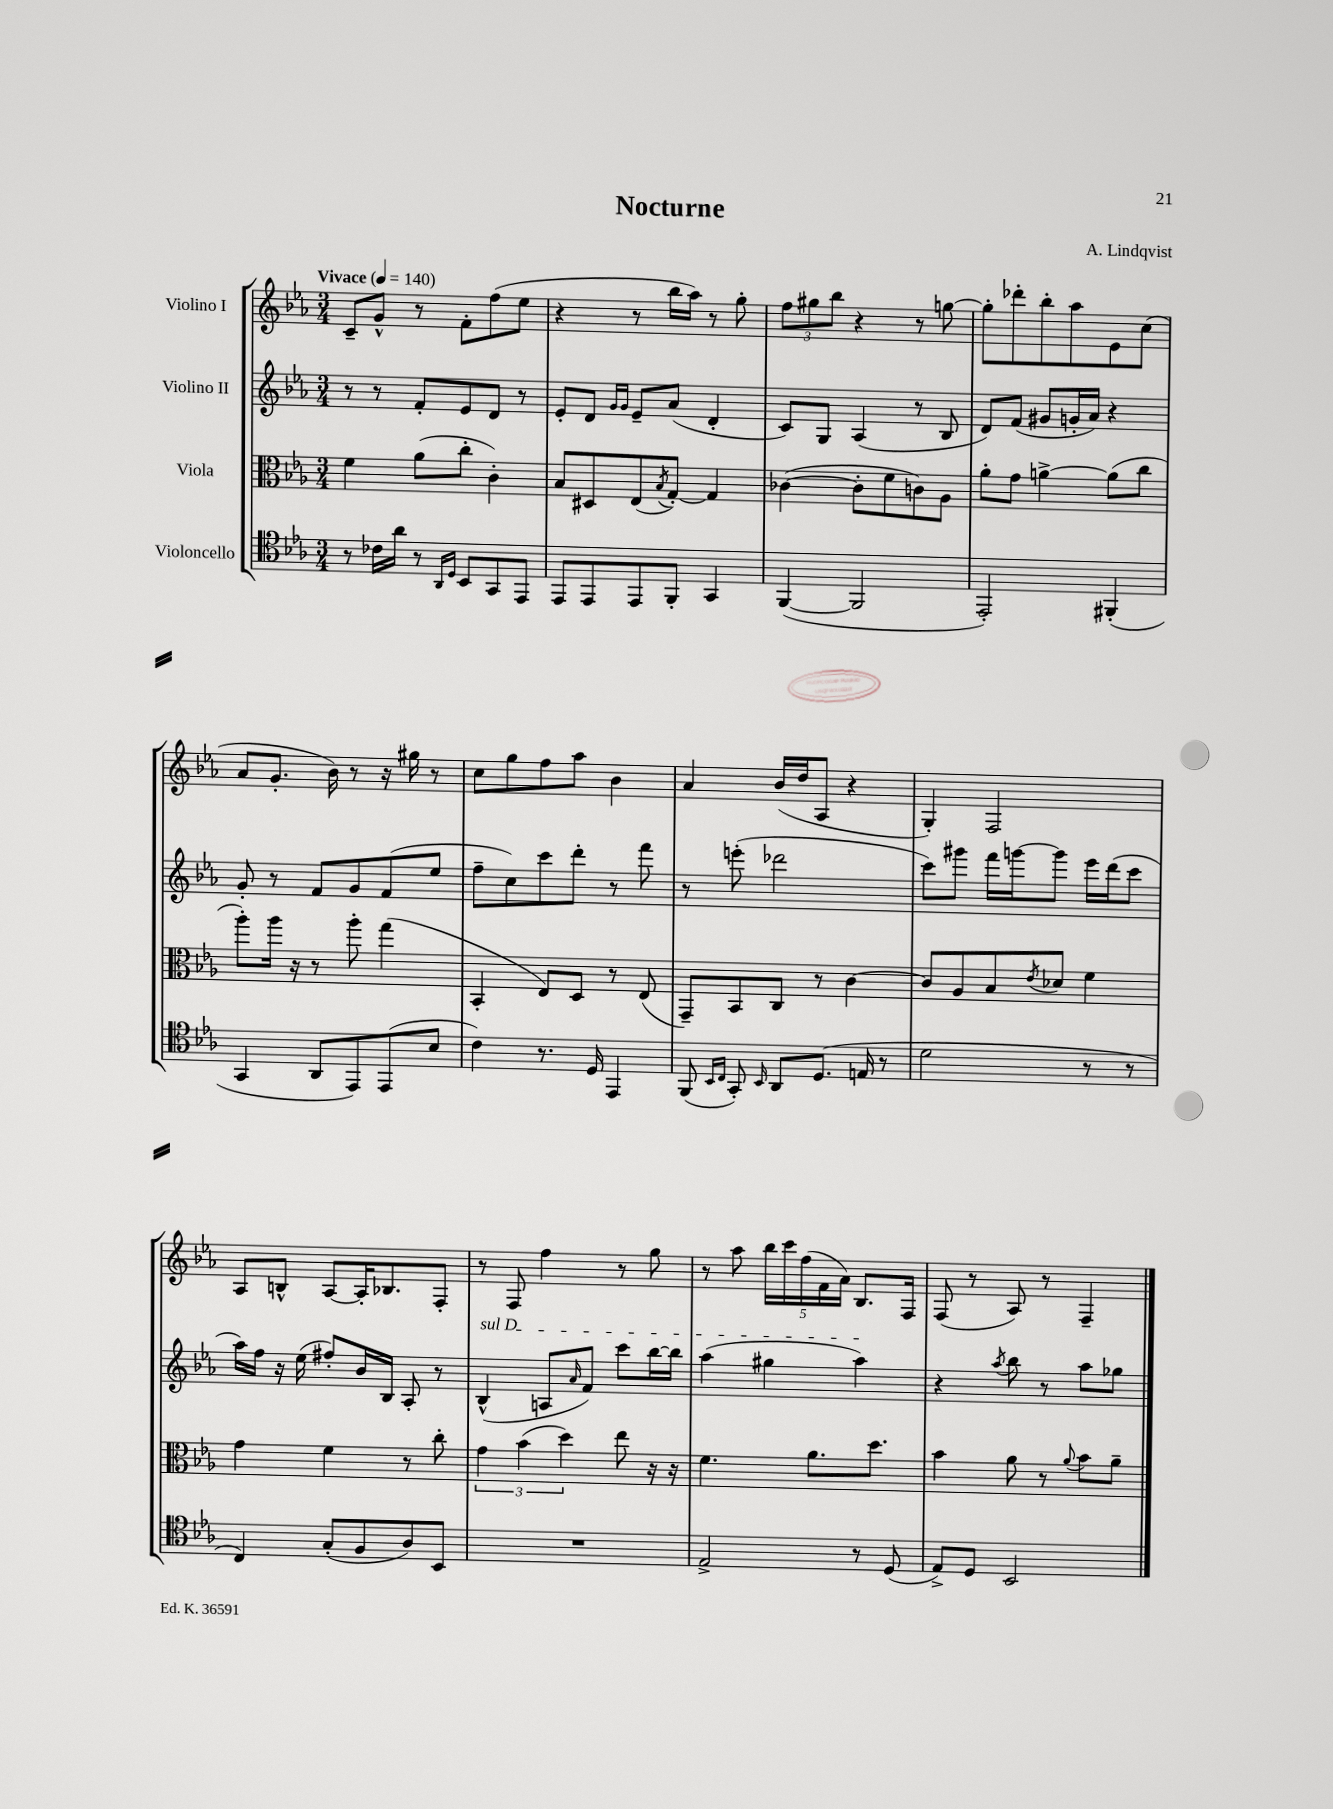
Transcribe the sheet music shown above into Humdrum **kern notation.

**kern	**kern	**kern	**kern
*staff4	*staff3	*staff2	*staff1
*clefC4	*clefC3	*clefG2	*clefG2
*k[b-e-a-]	*k[b-e-a-]	*k[b-e-a-]	*k[b-e-a-]
*M3/4	*M3/4	*M3/4	*M3/4
*MM140	*MM140	*MM140	*MM140
8r	4f	8r	8c~
16c-	.	8r	8g^^
16a-	.	.	.
8r	(8a-	8f'	8r
16qqAA-	.	.	.
16qqD	.	.	.
8BB-	8cc'	8e-	8f'
8GG	4c')	8d	(8ff
8EE-	.	8r	8ee-
=	=	=	=
8EE-	8B-	8e-'	4r
8EE-	8D#	8d	.
.	.	16qqg	.
.	.	16qqg	.
8EE-	(8E-	8e-~	8r
.	8qB-	.	.
8FF'	[8G')	(8a-	16bb-
.	.	.	16aa-)
4GG	4G]	4d'	8r
.	.	.	8gg'
=	=	=	=
([4FF	([4c-	8c)	12ff
.	.	.	12gg#
.	.	8G	.
.	.	.	12bb-
2FF]	8c-']	(4A-	4r
.	8f	.	.
.	8c)	8r	8r
.	8A-	8B-	[8gg
=	=	=	=
2EE-')	8a-'	8d)	8gg']
.	8g	(8f	8ddd-'
.	[4a^	8g#	8bb-'
.	.	16g'	8aa-
.	.	16a-)	.
(4FF#'	(8a]	4r	8e-
.	8cc	.	(8cc
=	=	=	=
4GG	8aa-')	8g'	8a-
.	16aa-	8r	8.g'
.	16r	.	.
8AA-	8r	8f	.
.	.	.	16b-)
8EE-)	8aa-'	8g	8r
(8EE-	(4gg	(8f	16r
.	.	.	16gg#
8B-	.	8ee-	8r
=	=	=	=
4c)	4BB-'	8ff~	8cc
.	.	8cc)	8gg
8.r	8E-)	8ccc	8ff
.	8D	8ddd'	8aa-
16D	.	.	.
4EE-	8r	8r	4b-
.	(8E-	8fff	.
=	=	=	=
(8FF	8GG~)	8r	4a-
16qqBB-	.	.	.
16qqC	.	.	.
8GG')	8BB-	(8eee'	.
16qqBB-	.	.	.
8AA-	8C	2ddd-	(16b-
.	.	.	16dd
(8.D	8r	.	8A-
.	[4c	.	4r
16E	.	.	.
8r	.	.	.
=	=	=	=
2d	8c]	8ccc)	4G')
.	8A-	8ggg#	.
.	8B-	16fff	2F
.	.	[16ggg	.
.	8qe-	.	.
.	8d-	8ggg]	.
8r	4f	16eee-	.
.	.	(16ddd	.
8r	.	8ccc	.
=	=	=	=
4C)	4g	16aa-)	8A-
.	.	16ff	.
.	.	16r	8B^^
.	.	(16ee-	.
(8G'	4f	8ff#')	[8A-
8F	.	16b-	16A-']
.	.	16B-	8.B-
8A-)	8r	8A-'	.
8BB-	8cc'	8r	8F'
=	=	=	=
2.r	6g	(4B-^^	8r
.	.	.	8F
.	(6b-	.	.
.	.	8A	4ff
.	6dd)	.	.
.	.	16qqa-	.
.	.	8f)	.
.	8ee-	8ccc	8r
.	16r	[16bb-	8gg
.	16r	16bb-]	.
=	=	=	=
2E-^	4.f	(4aa-	8r
.	.	.	8aa-
.	.	4gg#	20bb-
.	.	.	20ccc
.	.	.	(20ff
.	8.a-	.	.
.	.	.	20f
.	.	.	20a-)
8r	.	4aa-)	8.B-
.	8.dd	.	.
(8D	.	.	.
.	.	.	16F
=	=	=	=
8E-^)	4b-	4r	(8F
8D	.	.	8r
.	.	8qaa-	.
2BB-	8a-	8bb-	8A-)
.	8r	8r	8r
.	8qqa-	.	.
.	8b-	8aa-	4F~
.	8a-~	8gg-	.
==	==	==	==
*-	*-	*-	*-
